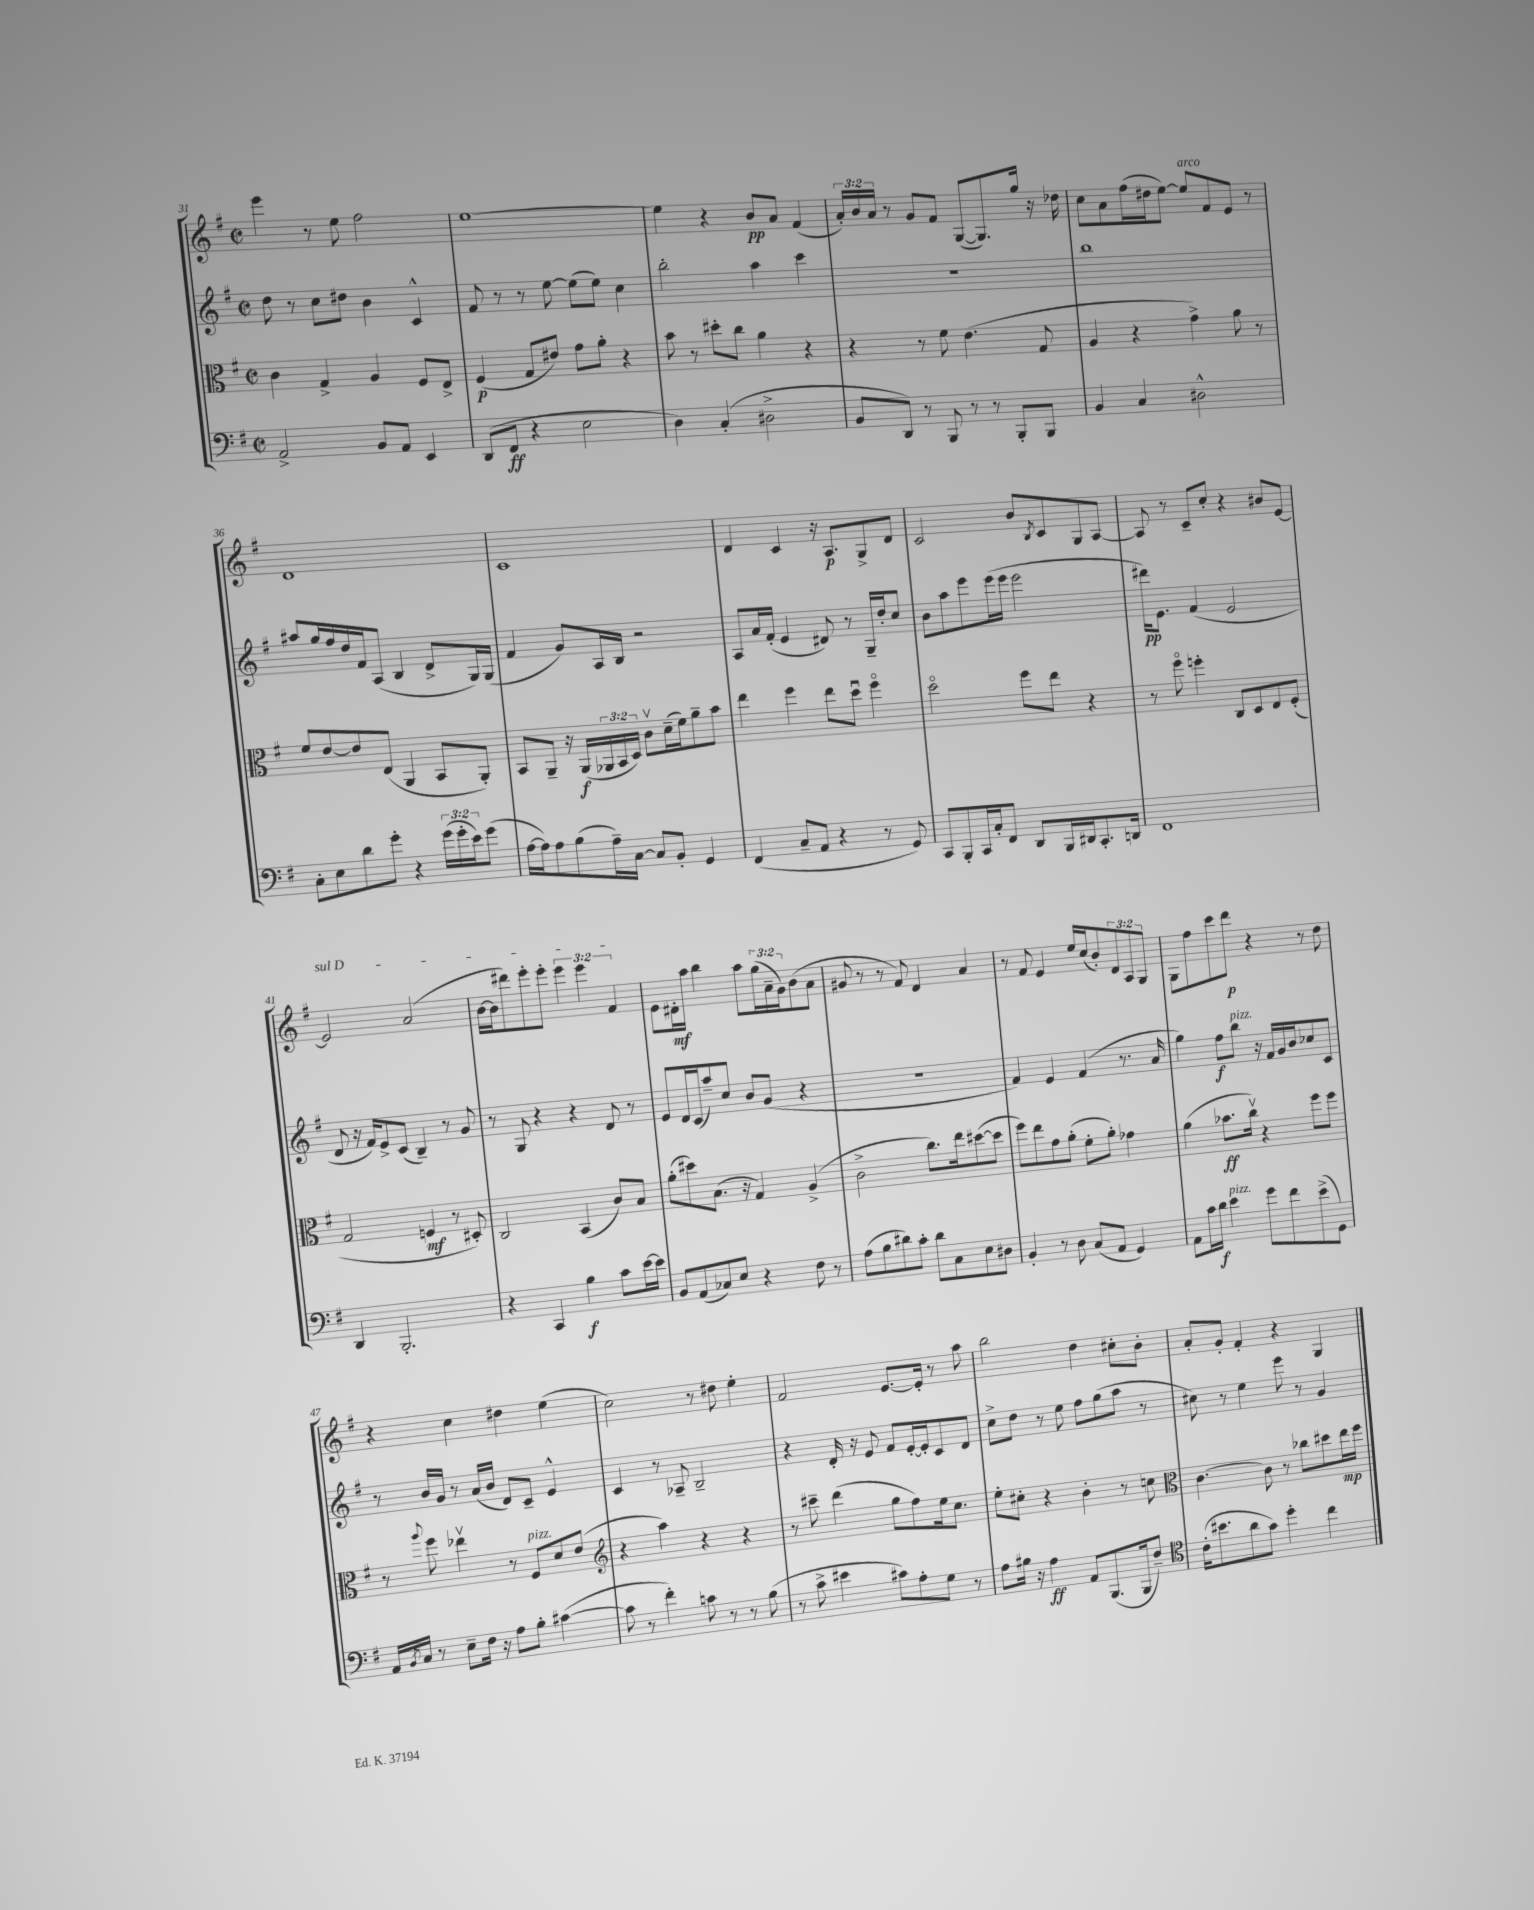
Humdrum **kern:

**kern	**dynam	**kern	**dynam	**kern	**dynam	**kern	**dynam
*part4	*part4	*part3	*part3	*part2	*part2	*part1	*part1
*staff4	*staff4	*staff3	*staff3	*staff2	*staff2	*staff1	*staff1
*clefF4	*	*clefC3	*	*clefG2	*	*clefG2	*
*k[f#]	*	*k[f#]	*	*k[f#]	*	*k[f#]	*
*M2/2	*	*M2/2	*	*M2/2	*	*M2/2	*
*met(c|)	*	*met(c|)	*	*met(c|)	*	*met(c|)	*
=31	=31	=31	=31	=31	=31	=31	=31
2AA^/	.	4c\	.	8dd\	.	4eee\	.
.	.	.	.	8r	.	.	.
.	.	4G^/	.	8cc\L	.	8r	.
.	.	.	.	8dd#X\J	.	8ee\	.
8BB/L	.	4A/	.	4b\	.	2ff#\	.
8AA/J	.	.	.	.	.	.	.
4EE/	.	8F#/L	.	4c^^/	.	.	.
.	.	8E^/J	.	.	.	.	.
=32	=32	=32	=32	=32	=32	=32	=32
(8DD/L	.	(4F#/	p	8f#/	.	[1ee	.
8FF#/J	ff	.	.	8r	.	.	.
4r	.	8G/L	.	8r	.	.	.
.	.	8e#X/J)	.	[8ee\	.	.	.
2E\	.	8g\L	.	(8ee\L]	.	.	.
.	.	8a'\J	.	8ee\J)	.	.	.
.	.	4r	.	4cc\	.	.	.
=33	=33	=33	=33	=33	=33	=33	=33
4D\)	.	8b\	.	2bb'\	.	4ee\]	.
.	.	8r	.	.	.	.	.
(4C'/	.	8dd#X'\L	.	.	.	4r	.
.	.	8cc\J	.	.	.	.	.
2D#X^\	.	4a\	.	4aa\	.	8b/L	pp
.	.	.	.	.	.	8a/J	.
.	.	4r	.	4ccc\	.	(4f#/	.
=34	=34	=34	=34	=34	=34	=34	=34
8BB/L	.	4r	.	1r	.	24a'/LL)	.
.	.	.	.	.	.	24b/	.
.	.	.	.	.	.	24a/JJ	.
8DD/J)	.	.	.	.	.	8r	.
8r	.	8r	.	.	.	8g/L	.
8BBB/	.	8f#\	.	.	.	8f#/J	.
8r	.	(4.e\	.	.	.	([8G/L	.
8r	.	.	.	.	.	8.G/])	.
8BBB'/L	.	.	.	.	.	.	.
.	.	.	.	.	.	16gg/Jk	.
8BBB/J	.	8G/	.	.	.	16r	.
.	.	.	.	.	.	16dd-X\	.
=35	=35	=35	=35	=35	=35	=35	=35
4BB/	.	4A/	.	1bb	.	8cc\L	.
.	.	.	.	.	.	8a\	.
4C/	.	4r	.	.	.	(16ff#\L	.
.	.	.	.	.	.	16dd#X\J	.
.	.	.	.	.	.	[8ee\J)	.
!	!	!	!	!	!	!LO:TX:a:i:t=arco	!
2D#X^^\	.	4g^\)	.	.	.	8ee/L]	.
.	.	.	.	.	.	8f#/	.
.	.	8a\	.	.	.	8e/J	.
.	.	8r	.	.	.	8r	.
!!LO:LB:g=z
=36	=36	=36	=36	=36	=36	=36	=36
8C'\L	.	8f#/L	.	8aa#X/L	.	1d	.
8E\	.	[8e/	.	16gg/L	.	.	.
.	.	.	.	16ff#/	.	.	.
8d\	.	8e/]	.	16dd/	.	.	.
.	.	.	.	16f#/J	.	.	.
8g'\J	.	(8E/J	.	(8A/J	.	.	.
4r	.	4AA/	.	4B/	.	.	.
(24g\LL	.	8BB/L	.	8d^/L	.	.	.
24g'\	.	.	.	.	.	.	.
24e\J)	.	.	.	.	.	.	.
(8g\J	.	8AA'/J)	.	16G/L)	.	.	.
.	.	.	.	(16G/JJ	.	.	.
=37	=37	=37	=37	=37	=37	=37	=37
[16A\LL	.	8BB/L	.	4f#/	.	1c	.
16A\J])	.	.	.	.	.	.	.
8A\	.	8AA~/J	.	.	.	.	.
(8B\	.	16r	.	8g/L)	.	.	.
.	.	(16AA/LL	f	.	.	.	.
16A~\L)	.	24AA-X/	.	16A/L	.	.	.
.	.	24BB/	.	.	.	.	.
[16C\JJ	.	.	.	16B/JJ	.	.	.
.	.	24D/JJ)	.	.	.	.	.
8C/L]	.	8cv\L	.	2r	.	.	.
8BB'/J	.	(16d~\L	.	.	.	.	.
.	.	16f#\J)	.	.	.	.	.
4GG/	.	8a~\	.	.	.	.	.
.	.	8b\J	.	.	.	.	.
=38	=38	=38	=38	=38	=38	=38	=38
(4FF#/	.	4ee\	.	8A/L	.	4d/	.
.	.	.	.	16a/L	.	.	.
.	.	.	.	(16f#'/JJ	.	.	.
8C~/L	.	4ff#\	.	4e/	.	4c/	.
8AA/J	.	.	.	.	.	.	.
4r	.	8ee\L	.	8d#X/)	.	16r	.
.	.	.	.	.	.	8.A/L	p
.	.	8ddu\J	.	8r	.	.	.
8r	.	4ff#\	.	16G~/LL	.	8G^/	.
.	.	.	.	16dd'/J	.	.	.
8GG/)	.	.	.	8cc/J	.	8d/J	.
=39	=39	=39	=39	=39	=39	=39	=39
8CC/L	.	2dd\	.	8b\L	.	2c/	.
8BBB'/	.	.	.	8aa\	.	.	.
16CC/L	.	.	.	8eee\	.	.	.
16C'/J	.	.	.	.	.	.	.
8FF#/J	.	.	.	(16eee\L	.	.	.
.	.	.	.	16eee\JJ	.	.	.
8DD/L	.	8ff#\L	.	2eee\	.	8b/L	.
.	.	.	.	.	.	8qB/	.
16BBB/L	.	8ee\J	.	.	.	8c/	.
16DD#X/J	.	.	.	.	.	.	.
8.CC'/	.	4r	.	.	.	8G/	.
.	.	.	.	.	.	[8A/J	.
16DDn/Jk	.	.	.	.	.	.	.
=40	=40	=40	=40	=40	=40	=40	=40
1FF#	.	8r	.	16ddd#X\KL)	pp	8A/]	.
.	.	.	.	8.e\J	.	.	.
.	.	8ff#\	.	.	.	8r	.
.	.	4ffn'\	.	(4f#/	.	8c~/L	.
.	.	.	.	.	.	8cc'/J	.
.	.	8C/L	.	2e/	.	4r	.
.	.	8D/	.	.	.	.	.
.	.	8E/	.	.	.	8b#X/L	.
.	.	(8F#'/J	.	.	.	[8e/J	.
!!LO:LB:g=z
=41	=41	=41	=41	=41	=41	=41	=41
!	!	!	!	!	!	!LO:TX:a:i:t=sul D	!
4DD/	.	2G/	.	8d/	.	2e/]	.
.	.	.	.	16r	.	.	.
.	.	.	.	16f#/KL)	.	.	.
2.BBB'/	.	.	.	8e^/	.	.	.
.	.	.	.	(8c/J	.	.	.
.	.	4Fn/	mf	4B~/)	.	(2a/	.
.	.	8r	.	8r	.	.	.
.	.	8D#X'/)	.	8g/	.	.	.
=42	=42	=42	=42	=42	=42	=42	=42
4r	.	2C/	.	8r	.	[16b\LL	.
.	.	.	.	.	.	16b\J]	.
.	.	.	.	8G/	.	8ddd#X\)	.
4CC/	.	.	.	4r	.	8eee'\	.
.	.	.	.	.	.	8eee'\J	.
4B\	f	(4BB/	.	4r	.	6eee\	.
.	.	.	.	.	.	6eee\	.
8c\L	.	8c/L)	.	8d/	.	.	.
.	.	.	.	.	.	6f#/	.
[16e\L	.	8B/J	.	8r	.	.	.
16e\JJ]	.	.	.	.	.	.	.
=43	=43	=43	=43	=43	=43	=43	=43
8BB/L	.	(8a'\L	.	8e/L	.	8e\L	.
(8AA/	.	8dd#X\)	.	16d/L	.	16d#X'\L	mf
.	.	.	.	(16c/J	.	16aa\JJ	.
8C-X/)	.	(8.B\J	.	8aa~/)	.	4bb\	.
8E/J	.	.	.	8cc/J	.	.	.
.	.	16r	.	.	.	.	.
4r	.	4G/)	.	8b/L	.	8aa\L	.
.	.	.	.	(8g/J	.	(24gg\L	.
.	.	.	.	.	.	24a~\	.
.	.	.	.	.	.	24g\J)	.
8F#\	.	(4A^/	.	4r	.	(8b\	.
8r	.	.	.	.	.	8a\J	.
=44	=44	=44	=44	=44	=44	=44	=44
(8A\L	.	2c^\	.	1r	.	8g#X/	.
8B\	.	.	.	.	.	8r	.
8d#X\)	.	.	.	.	.	8r	.
8c'\J	.	.	.	.	.	8f#/)	.
8d#\L	.	8.cc\L)	.	.	.	4d/	.
8C\	.	.	.	.	.	.	.
.	.	16ee\k	.	.	.	.	.
8E\	.	([8dd#X\	.	.	.	4a/	.
8D#X\J	.	8dd#\J]	.	.	.	.	.
=45	=45	=45	=45	=45	=45	=45	=45
4BB'/	.	8ff#\L)	.	4f#/)	.	8r	.
.	.	8ee\	.	.	.	8f#/	.
8r	.	8g\	.	4e/	.	4e/	.
8D\	.	(8a'\J	.	.	.	.	.
(8C/L	.	8f#'\L	.	(4f#/	.	16ee/LL	.
.	.	.	.	.	.	(16cc/J	.
8AA/J	.	8a'\J)	.	.	.	8b'/)	.
4GG/)	.	4g-X\	.	8.r	.	12d/	.
.	.	.	.	.	.	12A/	.
.	.	.	.	.	.	12G/J	.
.	.	.	.	16a/	.	.	.
=46	=46	=46	=46	=46	=46	=46	=46
8AA\L	.	(4a\	.	4gg\)	.	8G\L	.
16c\L	.	.	.	.	.	8ff#\	.
16d\JJ	f	.	.	.	.	.	.
!LO:TX:a:i:t=pizz.	!	!	!	!	!	!	!
4e\	.	8.b-X\L	ff	8ff#\L	f	8ccc\	.
!	!	!	!	!LO:TX:a:i:t=pizz.	!	!	!
.	.	.	.	8bb\J	.	8ddd\J	p
.	.	16ccv\Jk)	.	.	.	.	.
8g\L	.	4r	.	16r	.	4r	.
.	.	.	.	16f#/LL	.	.	.
8f#\	.	.	.	16g/	.	.	.
.	.	.	.	16b/J	.	.	.
(8e^\	.	8ff#\L	.	8cc-X/	.	8r	.
8GG\J)	.	8ff#\J	.	8c/J	.	8dd\	.
!!LO:LB:g=z
=47	=47	=47	=47	=47	=47	=47	=47
16AA/LL	.	8r	.	8r	.	4r	.
8qBB/	.	.	.	.	.	.	.
16C/JJ	.	.	.	.	.	.	.
.	.	8qqaa/	.	.	.	.	.
8r	.	8ff#\	.	16b/LL	.	.	.
.	.	.	.	16g/JJ	.	.	.
8E~\L	.	4ee-Xv\	.	8r	.	4cc\	.
16F#\Jk	.	.	.	(16a/LL	.	.	.
16r	.	.	.	16b/JJ	.	.	.
8A\L	.	8r	.	8d/L)	.	4dd#X\	.
!	!	!LO:TX:a:i:t=pizz.	!	!	!	!	!
8B'\J	.	8F#/L	.	8c~/J	.	.	.
([4c#X\	.	8d/	.	4e^^/	.	(4ee\	.
.	.	(8e/J	.	.	.	.	.
=48	=48	=48	=48	=48	=48	=48	=48
*	*	*clefG2	*	*	*	*	*
8c#\]	.	4r	.	4c/	.	2cc\)	.
8r	.	.	.	.	.	.	.
4f#'\)	.	4aa\)	.	8r	.	.	.
.	.	.	.	8A-X~/	.	.	.
8cn\	.	4r	.	2B~/	.	8r	.
8r	.	.	.	.	.	8dd#X\	.
8r	.	4r	.	.	.	4ee'\	.
(8B\	.	.	.	.	.	.	.
=49	=49	=49	=49	=49	=49	=49	=49
8r	.	8r	.	4r	.	2f#/	.
8c^\	.	8ccc#X~\	.	.	.	.	.
4e#X\	.	(4ddd\	.	16d'/	.	.	.
.	.	.	.	16r	.	.	.
.	.	.	.	8e/	.	.	.
8c#X\L)	.	8gg\L	.	8f#/L	.	[8.e/L	.
8A'\	.	8ff#\)	.	[16e'/L	.	.	.
.	.	.	.	16e'/J]	.	16e'/Jk]	.
8G\J	.	16ee\k	.	8c/	.	8r	.
.	.	8.cc\J	.	.	.	.	.
8r	.	.	.	8d/J	.	8aa\	.
=50	=50	=50	=50	=50	=50	=50	=50
8A\L	.	8ee'\L	.	8cc^\L	.	2bb\	.
16B#X\Jk	.	8cc#X'\J	.	8dd\J	.	.	.
16r	.	.	.	.	.	.	.
4A\	ff	4r	.	8r	.	.	.
.	.	.	.	8ee\	.	.	.
8AA/L	.	4b'\	.	8ff#\L	.	4dd\	.
(8.BBB/	.	.	.	(8gg\	.	.	.
.	.	8r	.	8aa\J	.	8cc#X'\L	.
16BBB/k	.	.	.	.	.	.	.
8F#~/J)	.	8ccn\	.	8r	.	8b'\J	.
=51	=51	=51	=51	=51	=51	=51	=51
*clefC4	*	*clefC3	*	*	*	*	*
(16c'\KL	.	[4.c\	.	8cc#X\)	.	8a'/L	.
8.b#X\	.	.	.	.	.	.	.
.	.	.	.	8r	.	8g'/J	.
8a\	.	.	.	4ee\	.	4f#'/	.
8g\J)	.	8c\]	.	.	.	.	.
4dd'\	.	8r	.	8eee\	.	4r	.
.	.	8cc-X\L	.	8r	.	.	.
4cc\	.	8dd#X\	.	4g/	.	4G/	.
.	.	16ee\L	mp	.	.	.	.
.	.	16ff#\JJ	.	.	.	.	.
==	==	==	==	==	==	==	==
*-	*-	*-	*-	*-	*-	*-	*-
